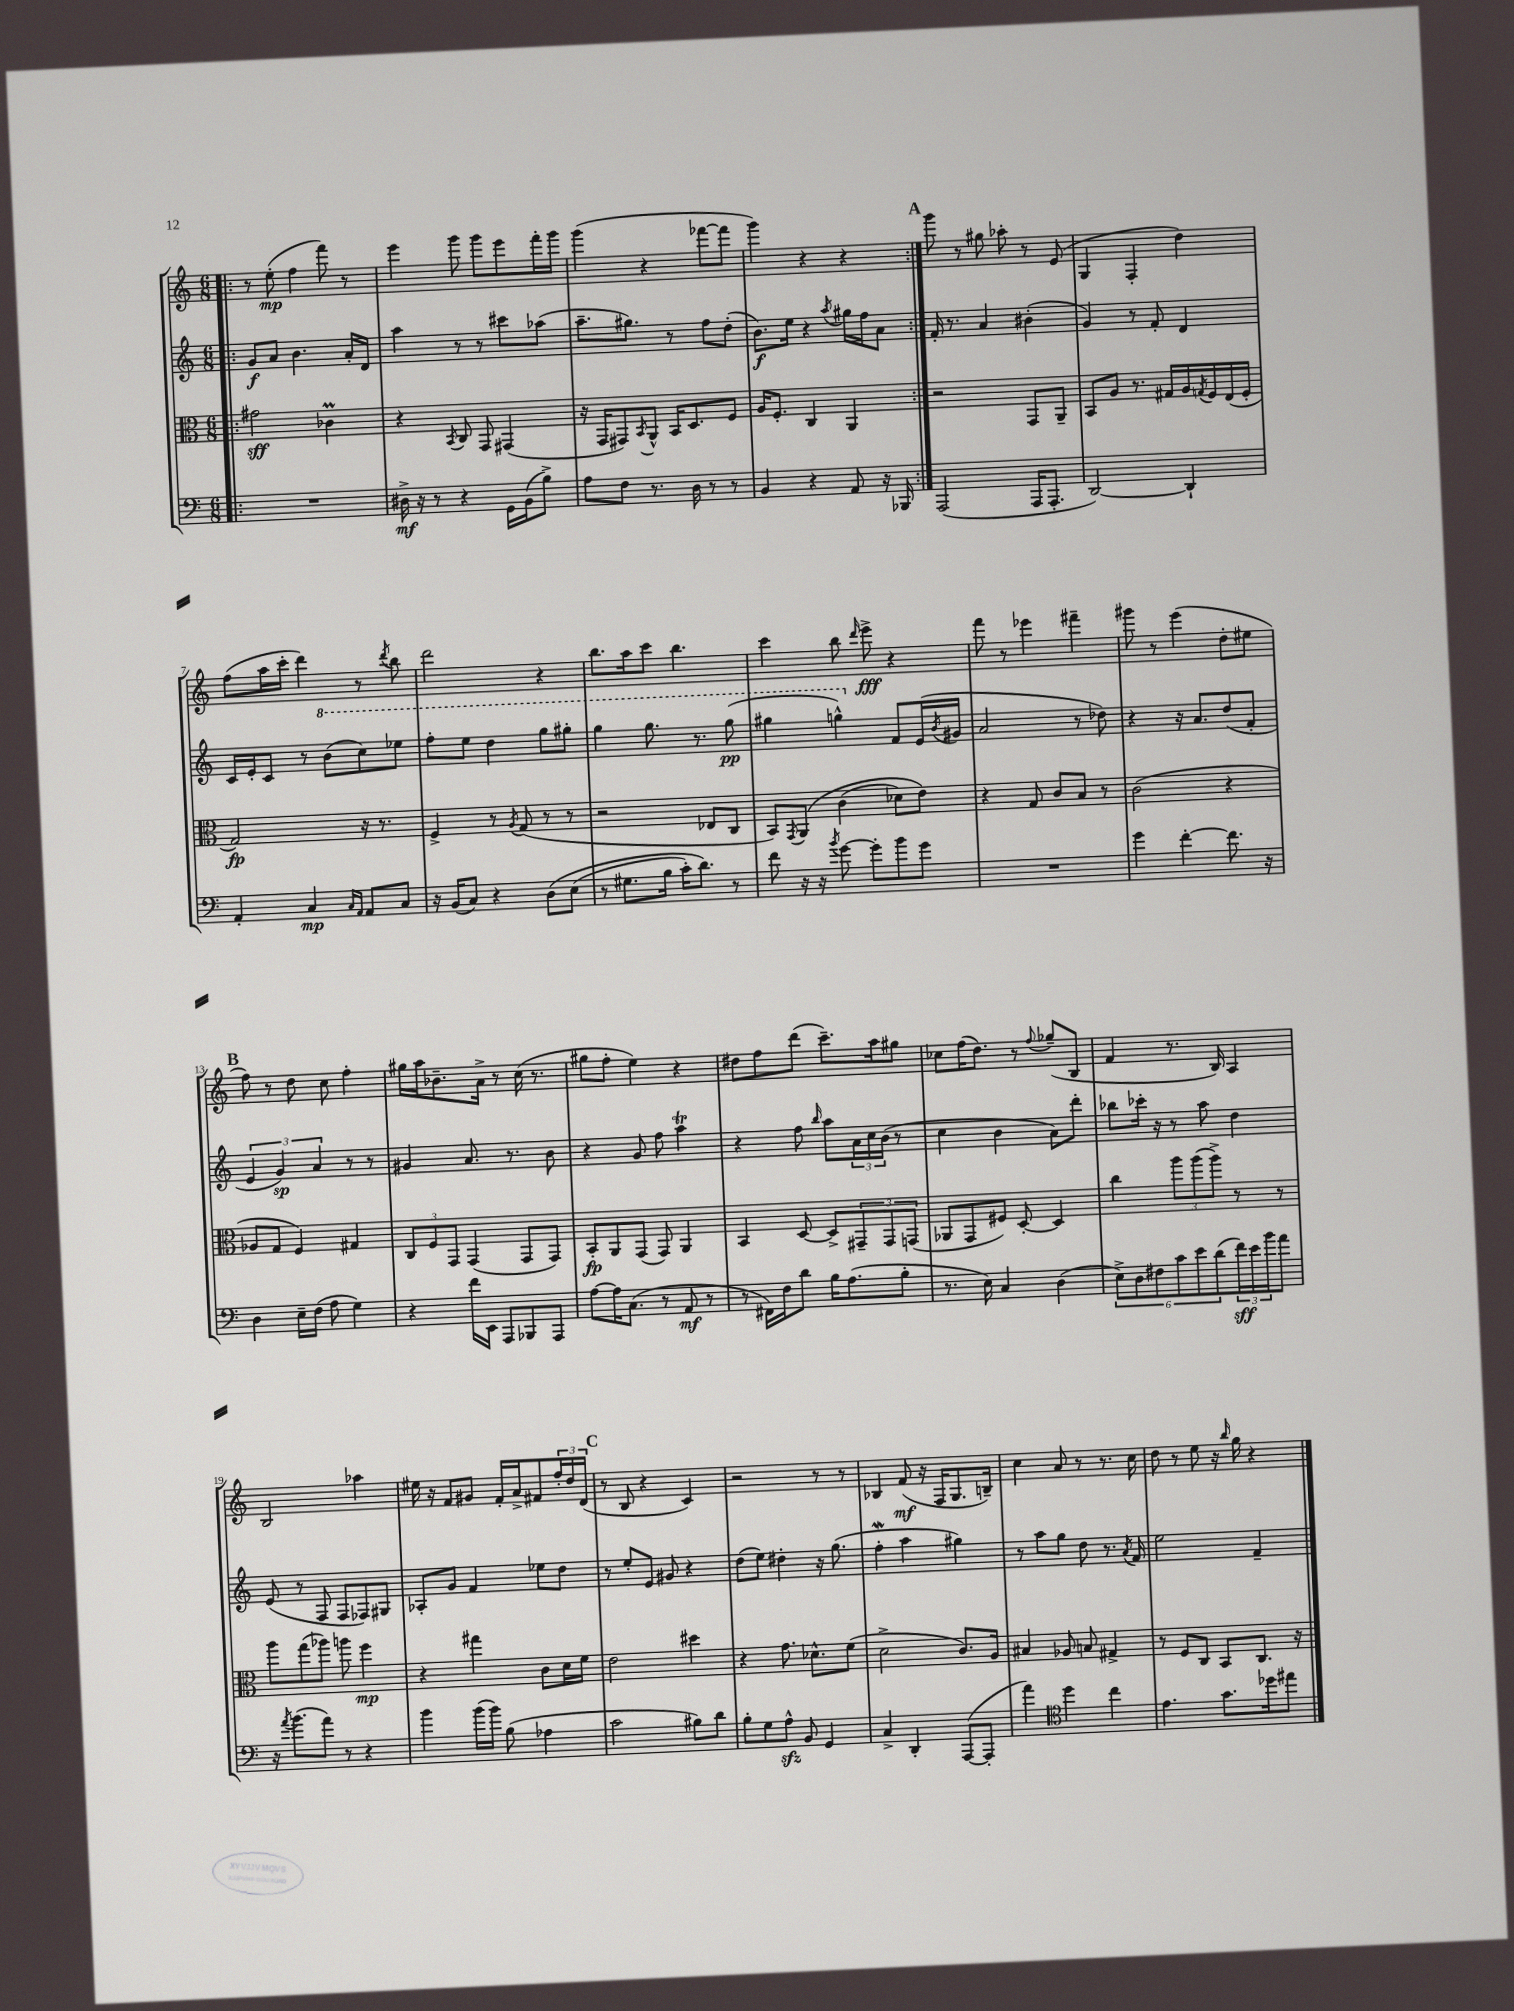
<<
\new StaffGroup <<
\new Staff = "s0" {
    \clef treble \key c \major \numericTimeSignature \time 6/8
    \repeat volta 2 { \bar ".|:" r8 e''8-.\mp( f''4 f'''8) r8 |
    e'''4 g'''8 g'''8 e'''8 f'''16-. g'''16 |
    g'''4( r4 fes'''8~ fes'''8 |
    g'''4) r4 r4 | }
    \mark \markup { \bold "A" } g'''8 r8 gis''8 aes''8-. r8 e'8( |
    g4 f4-. d''4) |
    f''8( a''16 c'''16-. d'''4) r8 \acciaccatura { d'''8 } b''8 |
    d'''2 r4 |
    b''8. a''16 c'''8 b''4. |
    c'''4 b''8 \grace { d'''16 } e'''8->\fff r4 |
    f'''8 r8 ees'''4 fis'''4-- |
    gis'''8 r8 e'''4( d''8-. eis''8 |
    \mark \markup { \bold "B" } f''8) r8 d''8 c''8 f''4-. |
    gis''16 a''16 bes'8.-- a'16-> r8 c''16( r8. |
    gis''8 f''8-. e''4) r4 |
    dis''8 f''8 d'''8( c'''8.--) a''16 gis''8 |
    ces''8 f''16( d''8.) r8 \appoggiatura { f''8 } ges''8--( b8 |
    f'4 r8. b16) a4 |
    b2 aes''4 |
    eis''16 r16 f'8 gis'8 f'16-. a'16-> fis'8 \tuplet 3/2 { f''16-. d''16 d'16( } |
    \mark \markup { \bold "C" } r8 b8 r4 c'4) |
    r2 r8 r8 |
    bes4 f'8\mf( r16 f16 g8. b16--) |
    c''4 a'8 r8 r8. c''16 |
    d''8 r8 e''8 r16 \grace { b''16 } g''16 r4 \bar "|." |
}
\new Staff = "s1" {
    \clef treble \key c \major \numericTimeSignature \time 6/8
    \repeat volta 2 { \bar ".|:" g'8\f a'8 b'4. a'16-. d'16 |
    a''4 r8 r8 cis'''8 aes''8( |
    a''8.-- gis''8.) r8 f''8 d''8-.( |
    b'8.\f) e''16 r4 \acciaccatura { a''8 } gis''16 f''16 a'8 | }
    \mark \markup { \bold "A" } f'16-. r8. a'4 bis'4-.( |
    g'4) r8 f'8-. d'4 |
    c'16 e'16-. c'8 r8 \ottava #1 b''8( c'''8) ees'''8 |
    f'''8-. e'''8 d'''4 g'''8 gis'''8-. |
    g'''4 g'''8. r8. g'''8\pp( |
    gis'''4 g'''4-^) \ottava #0 f'8 e'16( \acciaccatura { b'8 } gis'16 |
    a'2 r8 des''8) |
    r4 r16 a'8. d''8( f'8-. |
    \mark \markup { \bold "B" } \tuplet 3/2 { e'4 g'4\sp) a'4 } r8 r8 |
    gis'4 a'8. r8. b'8 |
    r4 g'8 f''8 a''4\trill |
    r4 f''8 \grace { b''16 } a''8 \tuplet 3/2 { a'16 c''16 b'16( } r8 |
    c''4 b'4 a'8) d'''8-. |
    bes''8 ces'''16-. r16 r8 a''8 d''4 |
    e'8( r8 f8 f8 fes8) gis8 |
    aes8-. g'8 f'4 ees''8 d''8 |
    \mark \markup { \bold "C" } r8 e''8-. e'8 gis'8 r4 |
    d''8( e''8) dis''4-. r16 g''8.( |
    f''4-.\mordent a''4 gis''4) |
    r8 a''8 g''8 d''8 r8. \acciaccatura { a'8 } f'16 |
    e''2 f'4-- \bar "|." |
}
\new Staff = "s2" {
    \clef alto \key c \major \numericTimeSignature \time 6/8
    \repeat volta 2 { \bar ".|:" gis'2\sff ces'4\prall |
    r4 \acciaccatura { b,8 } c8 g,8 gis,4( |
    r16 g,16 gis,8) \acciaccatura { b,8 } a,8-^ b,16 d8. f8 |
    a16 f8.-. c4 a,4 | }
    \mark \markup { \bold "A" } r2 g,8 a,8-- |
    b,8 a8 r8. gis16 a16 \acciaccatura { g8 } f16 e16( f16-. |
    g2\fp) r16 r8. |
    f4-> r8 \acciaccatura { a8 } g8( r8 r8 |
    r2 ees8 c8 |
    b,8) \acciaccatura { g,8 } a,8\( c'4( des'8) e'8\) |
    r4 g8 c'8 b8 r8 |
    c'2( r4 |
    \mark \markup { \bold "B" } aes8 g8 f4) gis4 |
    \tuplet 3/2 { c8 f8 g,8 } g,4( g,8 g,8) |
    b,8-.\fp a,8 g,8( g,8) a,4 |
    b,4 d8~ d8-> \tuplet 3/2 { gis,8-- gis,8 g,8( } |
    aes,8 g,8 fis8) d8~-. d4 |
    c''4 \tuplet 3/2 { a''8 a''8( a''8->) } r8 r8 |
    a''8 g''8( aes''8) a''8 f''4\mp |
    r4 gis''4 c'8 d'16 f'16 |
    \mark \markup { \bold "C" } e'2 dis''4 |
    r4 g'8. des'8.-^ f'8( |
    d'2-> c'8.) a16 |
    bis4 aes8 b8 gis4-> |
    r8 f8 c8 b,8 c8. r16 \bar "|." |
}
\new Staff = "s3" {
    \clef bass \key c \major \numericTimeSignature \time 6/8
    \repeat volta 2 { \bar ".|:" R2. |
    dis16->\mf r16 r8 r4 g,16 b,16( b8->) |
    a8 f8 r8. d16 r8 r8 |
    b,4 r4 a,8 r16 bes,,16 | }
    \mark \markup { \bold "A" } a,,2( a,,16 a,,8.-. |
    d,2~) d,4-! |
    a,4-. c4\mp \grace { c16 a,16 } a,8 c8 |
    r16 b,16( c8) r4 d8\( e8( |
    r8 gis8. b16 c'16-.) d'8.\) r8 |
    f'8 r16 r16 \acciaccatura { b'8 } g'8~ g'8-. b'8 g'8 |
    R2. |
    g'4 f'4~-. f'8. r16 |
    \mark \markup { \bold "B" } d4 e16-- f16( a8 g4) |
    r4 f'16 e,16 a,,8 bes,,8 a,,8 |
    a8~ a16 c8.( r8 a,8\mf r8 |
    r8 fis,16) f16 d'8 b16 a8.( b8-. |
    r8. e16) c4 d4( |
    \tuplet 6/4 { e8->) d8 fis8 c'8 e'8 d'8( } \tuplet 3/2 { f'16\sff) e'16 b'16 } a'8 |
    r16 \acciaccatura { a'8 } b'8.( a'8) r8 r4 |
    b'4 b'16( b'16) b8( aes4 |
    \mark \markup { \bold "C" } c'2 bis8) d'8 |
    b8-. g8 a8-^\sfz b,8 g,4 |
    c4-> d,4-. a,,8~( a,,8-. |
    a'4) \clef tenor d''4 c''4 |
    e'4. g'8. des''16 eis''8 \bar "|." |
}
>>
>>
